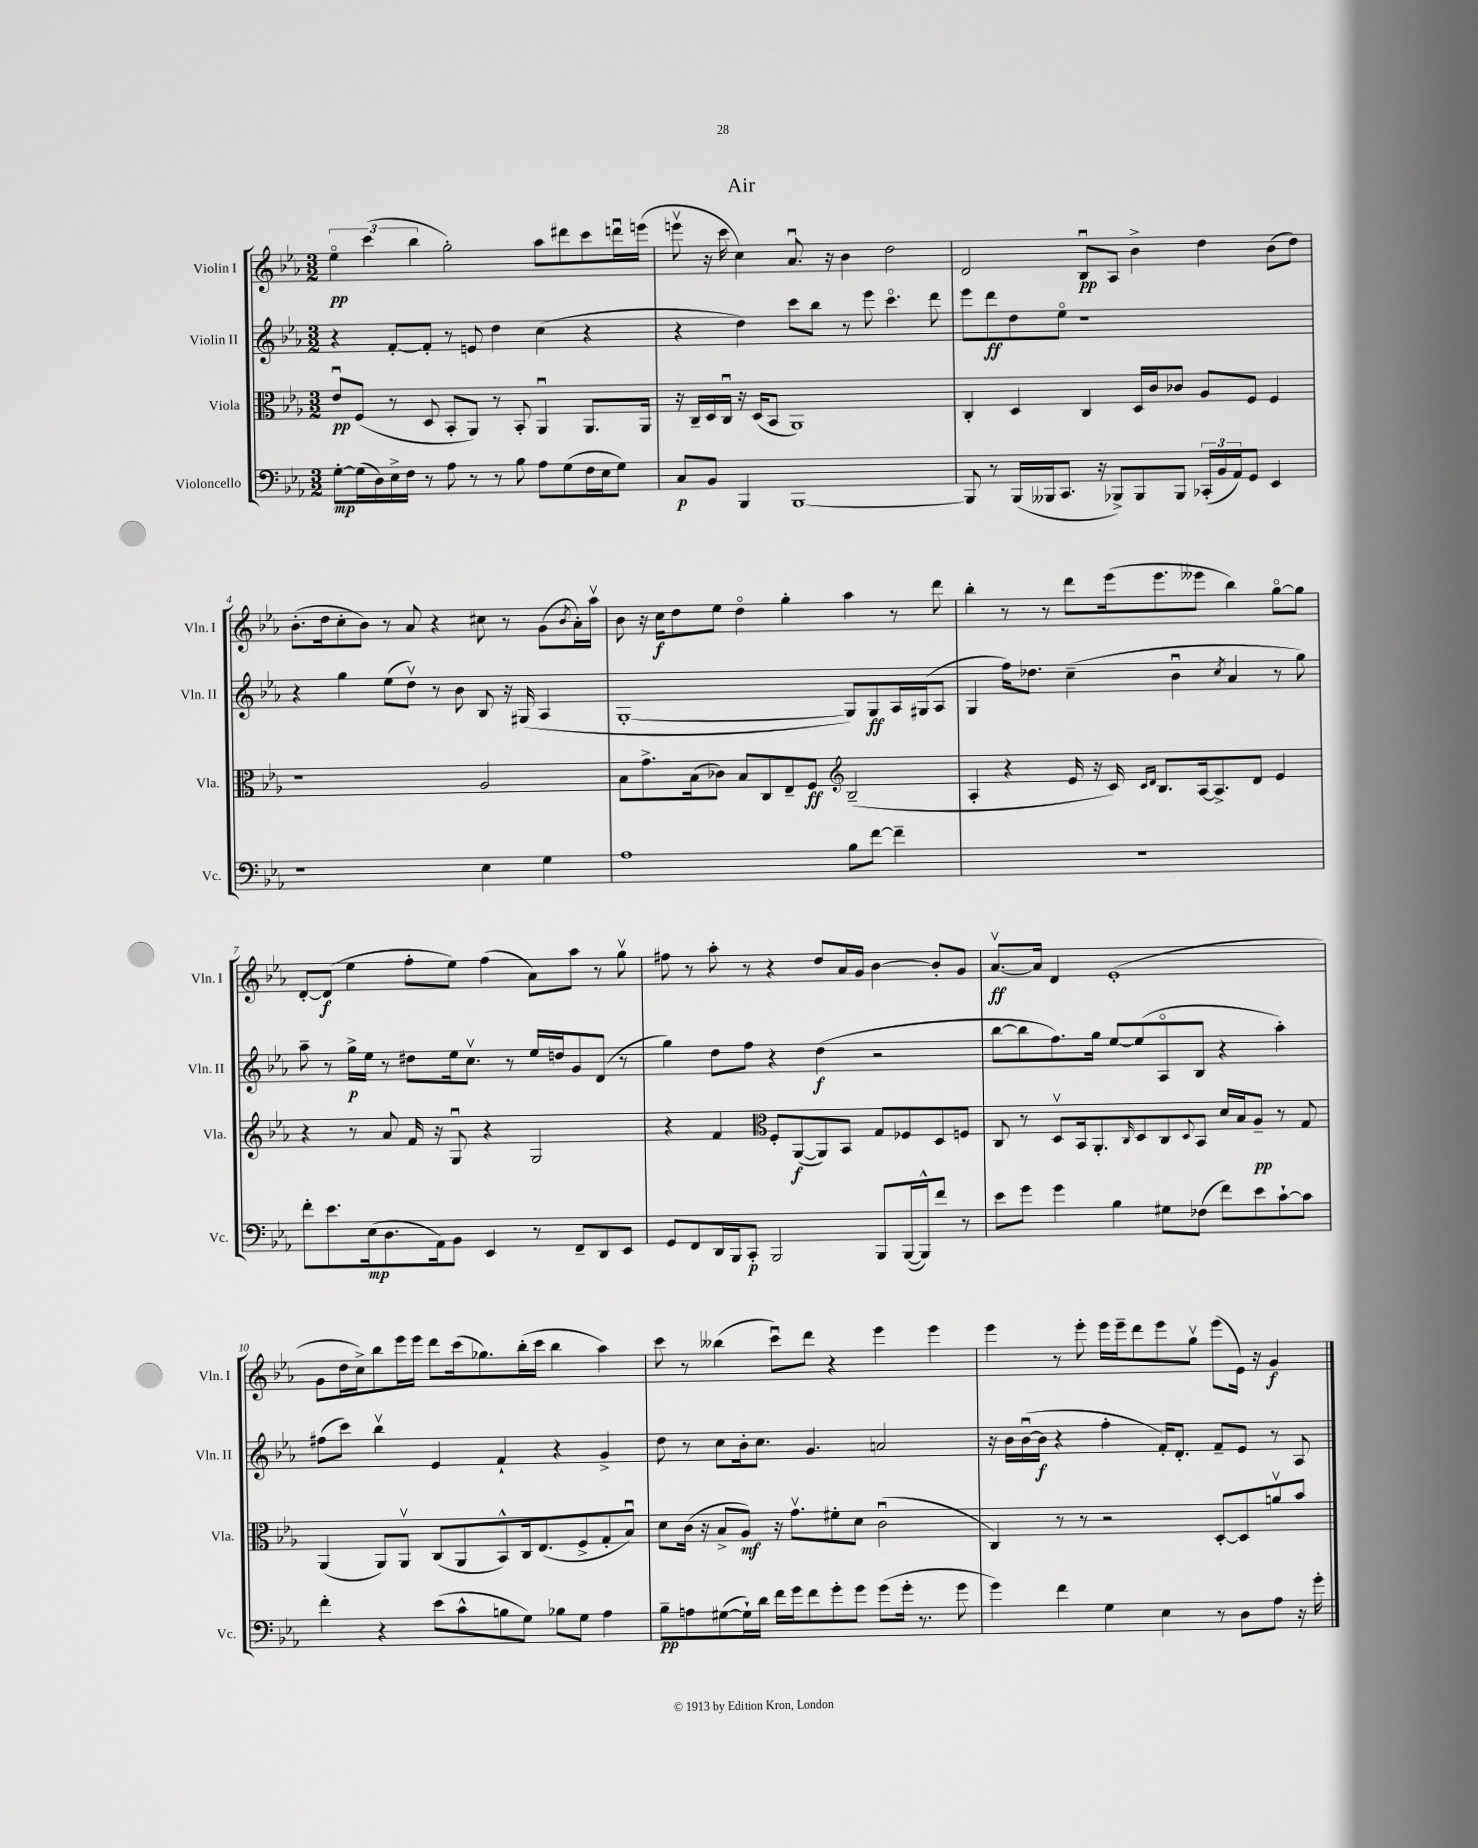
\header { title = "Air" }
<<
\new StaffGroup <<
\new Staff = "s0" \with { instrumentName = "Violin I" shortInstrumentName = "Vln. I" } {
    \clef treble \key ees \major \numericTimeSignature \time 3/2
    \tuplet 3/2 { ees''4\flageolet\pp c'''4( bes''4 } g''2-.) aes''8 dis'''8 c'''8 d'''16\downbow e'''16( |
    e'''8\upbow r16 c'''16 c''4) aes'8.\downbow r16 bes'4 d''2 |
    d'2 bes8\downbow\pp aes8 bes'4-> d''4 bes'8( d''8) |
    bes'8.-.( d''16 c''8-. bes'8) r8 aes'8 r4 cis''8 r8 g'8( \acciaccatura { bes'8 } aes'16-.) aes''16\upbow |
    bes'8 r16 c''16\f d''8 ees''8 d''4\flageolet g''4-. aes''4 r8 d'''8 |
    bes''4-. r8 r8 d'''8 ees'''16( ees'''8. eeses'''8 bes''4) g''8~\flageolet g''8 |
    d'8~-. d'8\f( ees''4 f''8-. ees''8) f''4( aes'8) aes''8 r8 g''8\upbow |
    fis''8 r8 aes''8-. r8 r4 d''8 aes'16 g'16 bes'4~ bes'8-. g'8 |
    aes'8.~\upbow\ff aes'16 d'4 ees'1-.( |
    g'8 d''16 c''16->) bes''8 ees'''16 ees'''16 d'''8 c'''16( ges''8.) bes''16-.( c'''16 bes''4 aes''4) |
    c'''8 r8 beses''4( c'''8\downbow) d'''8 r4 ees'''4 ees'''4 |
    ees'''4 r8 ees'''8-. ees'''16 ees'''16-- d'''8 ees'''8 g''8\upbow ees'''8( ees'16) r16 g'4\f \bar "|." |
}
\new Staff = "s1" \with { instrumentName = "Violin II" shortInstrumentName = "Vln. II" } {
    \clef treble \key ees \major \numericTimeSignature \time 3/2
    r4 f'8~-. f'8-. r8 e'8 d''4 c''4( r4 |
    r4 d''4) c'''8 bes''8 r8 ees'''8 c'''4.\flageolet d'''8 |
    ees'''8 d'''8\ff d''8 ees''8\flageolet r1 |
    r4 g''4 ees''8( d''8\upbow) r8 bes'8 bes8 r16 gis16( aes4 |
    g1~-. g8) g8\ff aes16 gis16( aes8 |
    g4 f''16) des''8. c''4--( bes'4\downbow \acciaccatura { c''8 } aes'4 r8 g''8) |
    aes''8-- r8 g''16->\p ees''16 r8 dis''8 ees''16 c''8.\upbow r8 ees''16 d''16 g'8 d'8( r8 |
    g''4) d''8 f''8 r4 d''4\f( r2 |
    bes''8~ bes''8 f''8.) g''16 ees''8~ ees''8( aes8\flageolet bes8 r4 aes''4-.) |
    fis''8( c'''8) bes''4\upbow ees'4 f'4-! r4 g'4-> |
    d''8 r8 c''8 bes'16-. c''8. g'4. a'2 |
    r16 bes'16 bes'16~\downbow( bes'16\f r4 f''4-. f'16-.) d'8.-. f'8-- ees'8 r8 aes8 \bar "|." |
}
\new Staff = "s2" \with { instrumentName = "Viola" shortInstrumentName = "Vla." } {
    \clef alto \key ees \major \numericTimeSignature \time 3/2
    ees'8\downbow\pp f8( r8 d8 bes,8-. aes,8) r8 bes,8-. aes,4\downbow aes,8. aes,16 |
    r16 c16-- d16 c16\downbow r16 d16( bes,8 aes,1) |
    c4-. d4 c4 d16 c'16 ces'8 aes8 f8 f4 |
    r1 aes2 |
    bes8 g'8.-> bes16( ces'8) bes8 c8 ees8-- f8\ff \clef treble bes2--( |
    aes4-. r4 ees'16 r16 c'16) \grace { c'16 d'16 } bes8. aes16~ aes8.-> d'8 ees'4 |
    r4 r8 aes'8 f'16 r16 g8\downbow r4 g2 |
    r4 f'4 \clef alto f8-. aes,8~\f( aes,8) bes,8 g8 fes8 d8 f8 |
    c8 r8 d8\upbow bes,16 aes,8.-. \grace { c16 } d8 c8 \appoggiatura { d8 } bes,8 d'16 bes16 aes8--\pp r8 g8 |
    aes,4( aes,8) aes,8\upbow c8( aes,8 bes,8-^) c16 ees8.( f8-> g8-. bes8\downbow) |
    d'8 c'16( r16 bes8-> aes8\mf) r16 g'8.\upbow fis'8-. d'8 c'2\downbow( |
    c4) r8 r8 r2 d8~-. d8 a'8\upbow bes'8 \bar "|." |
}
\new Staff = "s3" \with { instrumentName = "Violoncello" shortInstrumentName = "Vc." } {
    \clef bass \key ees \major \numericTimeSignature \time 3/2
    g8~-.\mp g16( d16) ees16-> f16 r8 aes8 r8 r8 bes8 aes8 g8( f16 ees16 g8) |
    c8\p bes,8 bes,,4 bes,,1~ |
    bes,,8 r8 bes,,16( beses,,16 c,8. r16 bes,,8->) bes,,8 bes,,8 \tuplet 3/2 { ces,16-.( bes,16 aes,16) } g,8 ees,4 |
    r1 ees4 g4 |
    aes1 bes8 f'8~ f'4-- |
    R1. |
    f'8-. ees'8. ees16\mp( d8. aes,16) bes,8 ees,4 r8 f,8-- d,8 ees,8 |
    g,8 f,8 d,16 bes,,16 c,8-.\p bes,,2 bes,,8 bes,,16~( bes,,16-^) f'8 r8 |
    ees'8 g'8 g'4 bes4 gis8 fes8( f'8) ees'8 c'8~-! c'8 |
    f'4-. r4 ees'8( c'8-^ b8 g8) bes8 g8 aes4 |
    bes8--\pp a8 gis8~( gis16-!) d'16 f'16 g'16 f'8 g'8-. g'8 g'8( g'16-. r8. g'8 |
    g'4) f'4 g4 ees4 r8 d8 aes8 r16 g'16-. \bar "|." |
}
>>
>>
